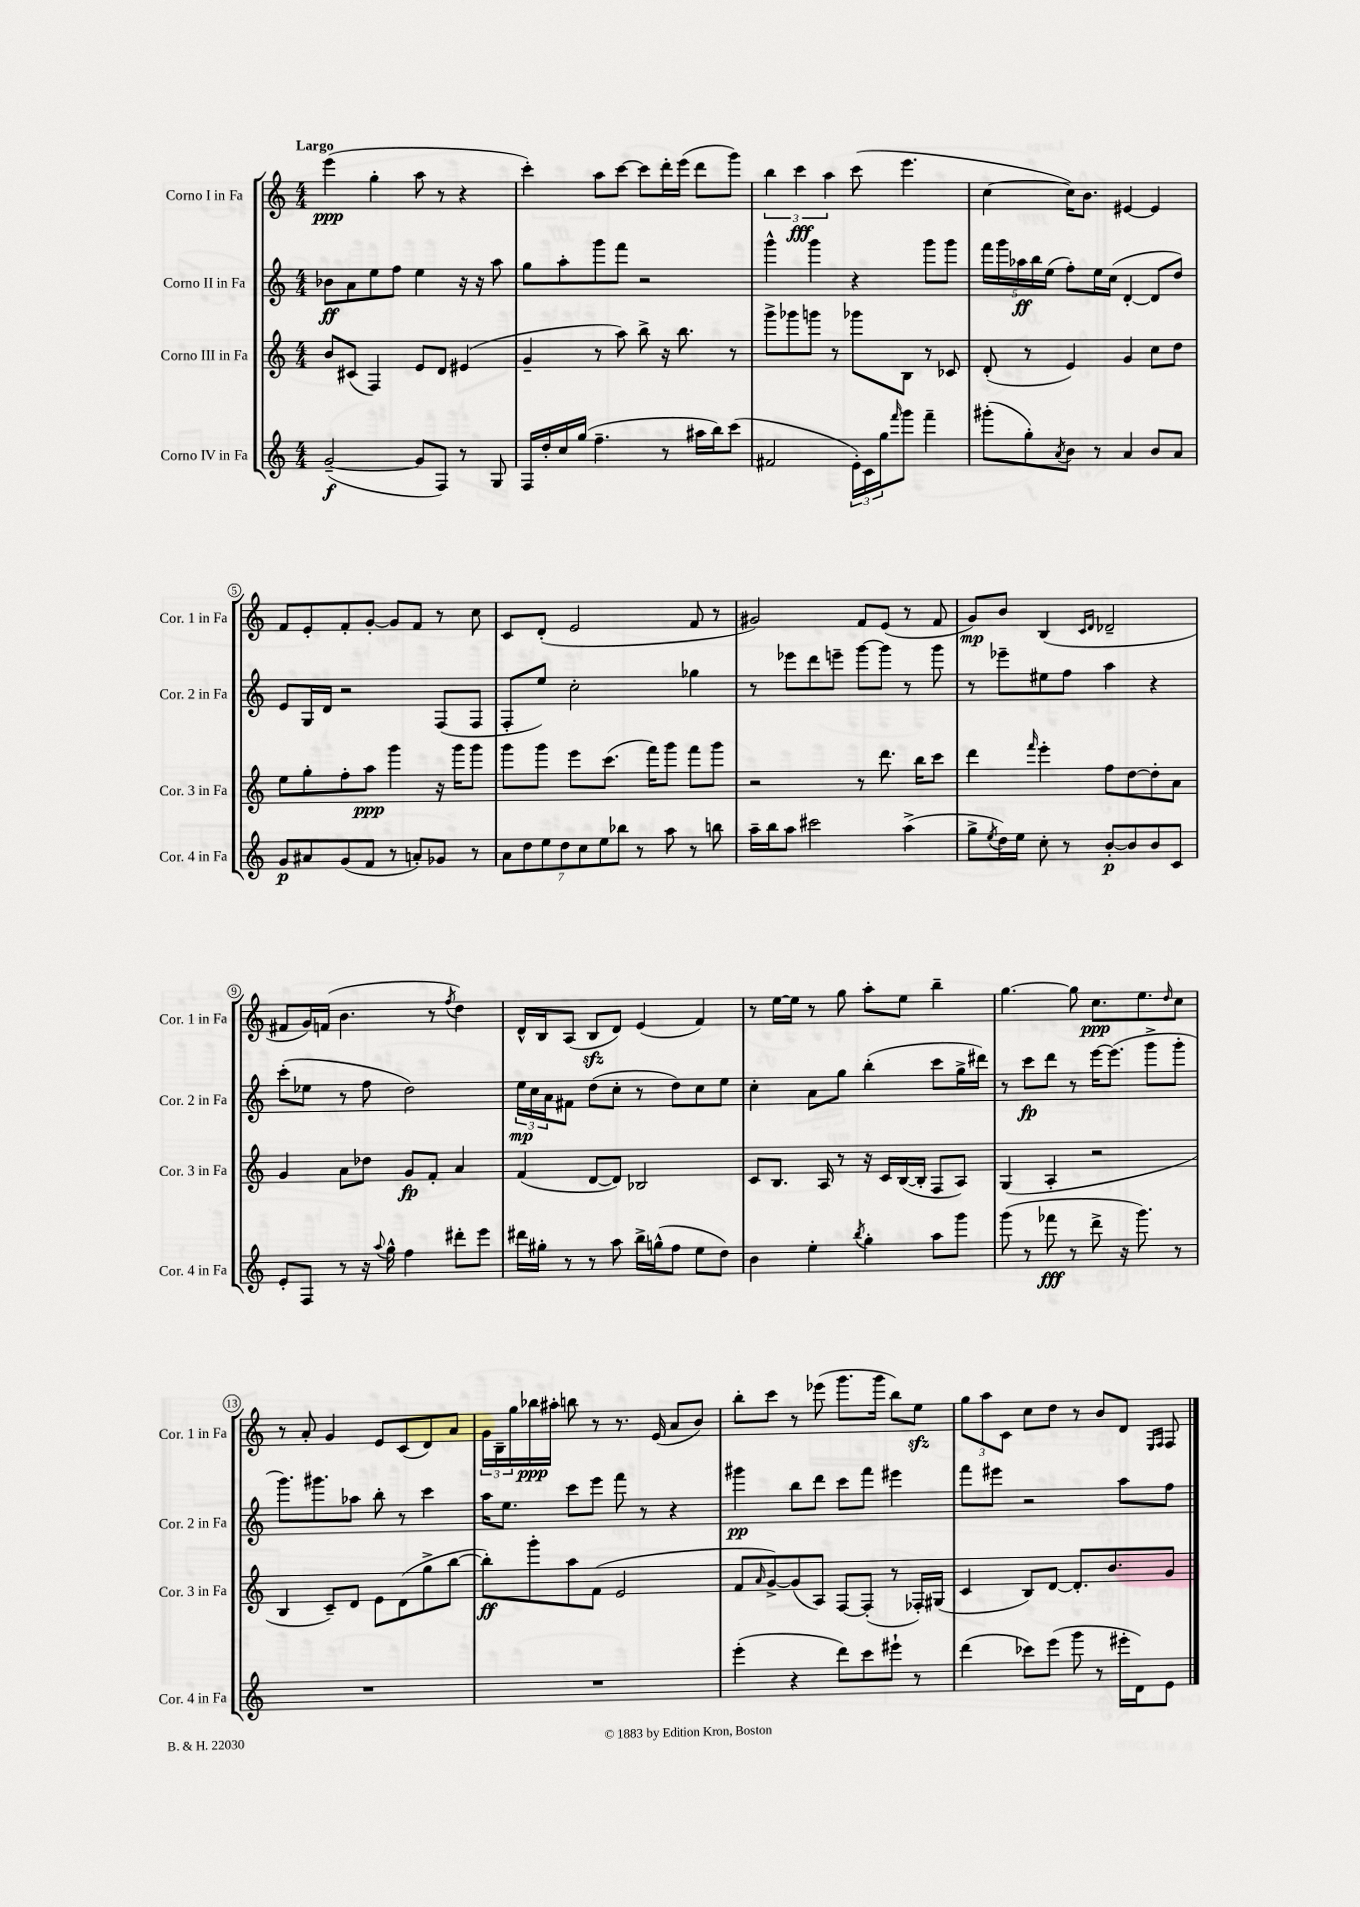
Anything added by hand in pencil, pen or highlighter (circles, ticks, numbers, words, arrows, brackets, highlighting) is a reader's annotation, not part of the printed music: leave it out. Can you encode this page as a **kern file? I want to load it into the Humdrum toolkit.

**kern	**kern	**kern	**kern
*staff4	*staff3	*staff2	*staff1
*clefG2	*clefG2	*clefG2	*clefG2
*k[]	*k[]	*k[]	*k[]
*M4/4	*M4/4	*M4/4	*M4/4
([2g~	8b	8b-	(4eee
.	(8c#	8a	.
.	4F)	8ee	4gg'
.	.	8ff	.
8g]	8e	4ee	8aa
8F)	8d	.	8r
8r	(4e#	16r	4r
.	.	16r	.
8G	.	8aa	.
=	=	=	=
16F	4g~	8gg	4ccc')
16dd'	.	.	.
16cc	.	8aa'	.
(16gg	.	.	.
4.ff~	8r	8ggg	8aa
.	8aa)	8fff	[8ccc
.	8bb^	2r	8ccc]
8r	16r	.	16ddd'
.	8.bb	.	(16eee
16aa#	.	.	8ddd
16bb)	.	.	.
(8ccc	8r	.	8ggg)
=	=	=	=
2f#	8ggg^	4ggg^^	6bb
.	8ggg-	.	.
.	.	.	6ccc
.	8ggg	4ggg	.
.	.	.	6aa
.	8r	.	.
24e')	8ggg-	4r	(8ccc
24c	.	.	.
24gg	.	.	.
16qqfff	.	.	.
8ggg	8B	.	4.eee
4fff~	8r	8ggg	.
.	8c-	8ggg	.
=	=	=	=
(8ggg#'	(8d'	20fff	[4cc
.	.	20ggg	.
.	.	20aa-	.
8gg')	8r	.	.
.	.	20bb	.
.	.	(20ee	.
8qa	.	.	.
8b	4e)	8ff')	16cc])
.	.	.	8.b
8r	.	16ee	.
.	.	(16cc	.
4a	4g	[4d'	[4e#
8b	8cc	8d]	4e#]
8a	8dd	8dd)	.
=	=	=	=
8g	8ee	8e	8f
8a#	8gg'	16G	8e'
.	.	16d	.
(8g	8ff'	2r	8f'
8f	8aa	.	[8g'
8r	4ggg	.	8g]
8a')	.	.	8f
8g-	16r	(8F	8r
.	16ggg	.	.
8r	8ggg	8F	8cc
=	=	=	=
14a	8ggg	8F'	8c
14dd	.	.	.
.	8ggg	8ee)	(8d'
14ee	.	.	.
14dd	.	.	.
.	8eee	2cc'	2e
14cc	.	.	.
14ee	.	.	.
.	(8.ccc	.	.
14bb-	.	.	.
8r	.	.	.
.	16fff)	.	.
8aa	8ggg	.	.
8r	8fff	4gg-	8f
8bb	8ggg	.	8r
=	=	=	=
16aa~	2r	8r	2g#)
16bb	.	.	.
8aa	.	8eee-	.
2ccc#	.	8ddd	.
.	.	8eee~	.
.	8r	[8ggg	8f
.	8.ddd	8ggg]	(8e
(4aa^	.	8r	8r
.	16bb	.	.
.	8ccc	8ggg	8f
=	=	=	=
8gg^	4ddd	8r	8g)
8qee	.	.	.
16dd)	.	8eee-~	8b
16ee	.	.	.
.	16qqfff	.	.
8cc'	4eee'	8ee#	(4B
8r	.	8ff	.
.	.	.	16qqc
.	.	.	16qqd
[8b'	8ff	4aa	2d-~
8b]	[8dd	.	.
8b	8dd']	4r	.
8c	8a	.	.
=	=	=	=
8e'	4g	(8ccc'	8f#
8F	.	8ee-	16g)
.	.	.	(16f
8r	8a	8r	4.b
16r	8dd-	8ff	.
8qqaa	.	.	.
16gg^^	.	.	.
4ff	8g	2dd)	.
.	8f'	.	8r
.	.	.	8qff
8ddd#'	4a	.	4dd)
8eee	.	.	.
=	=	=	=
16ddd#	(4f	24ee	16d^^
.	.	24cc	.
16gg#'	.	.	16B
.	.	24a	.
8r	.	8f#	(8A
8r	[8d	(8dd	8B
8aa	8d])	8cc'	8d)
16bb^	2B-	8r	(4e
(16gg^^	.	.	.
8ff	.	8dd)	.
8ee	.	8cc	4f)
8dd)	.	8ee	.
=	=	=	=
4b	8c	4cc'	8r
.	8.B	.	[16ee
.	.	.	16ee]
4ee'	.	8a	8r
.	16A	.	.
.	8r	8gg	8gg
8qbb	.	.	.
4gg'	16r	(4bb'	8aa'
.	16c	.	.
.	([16B	.	8ee
.	16B']	.	.
8aa	8F	8ccc	4bb~
8ggg	8A)	16gg^	.
.	.	16ddd#)	.
=	=	=	=
(8ggg	(4G	8r	[4.gg
8r	.	8ccc	.
8fff-	4A'	8ddd	.
8r	.	8r	8gg]
8ddd^	2r	[16eee	8.cc
.	.	(8.eee]	.
16r	.	.	.
8.ggg)	.	.	8.ee
.	.	8ggg^	.
.	.	.	16qqdd
8r	.	8ggg'	8cc
=	=	=	=
1r	4B	8.ggg)	8r
.	.	.	8a'
.	.	8.ggg#	.
.	8c~)	.	4g
.	8d	8aa-	.
.	8e	8bb'	8e
.	(8d	8r	(8c
.	8gg^	4ccc	8d)
.	[8bb	.	8a
=	=	=	=
1r	8bb'])	16aa	24g
.	.	.	24B~
.	.	8.ee	.
.	.	.	24gg
.	8ggg'	.	16bb-
.	.	.	16aa#'
.	8aa	8ccc	8bb
.	(8f	8eee	8r
.	2e	8fff	8.r
.	.	8r	.
.	.	.	(16e
.	.	4r	8a
.	.	.	8b)
=	=	=	=
(4eee'	8f	4ggg#	8bb'
.	16qqa	.	.
.	[8g^)	.	8ccc
4r	(8g]	8bb	8r
.	8A)	8ddd	(8eee-
8ddd)	[8F	8ccc	8.ggg
8ccc	(8F']	8fff	.
.	.	.	16ggg
8eee#`	8r	4eee#	8bb)
8r	16F-')	.	8ee
.	(16G#	.	.
=	=	=	=
(4ddd	4c	8fff	12gg
.	.	.	12aa
.	.	8eee#	.
.	.	.	12c
8ccc-)	8B)	2r	8cc
(8eee	[8d	.	8dd
8ggg	8.d']	.	8r
8r	.	.	8b
.	8.b	.	.
16eee#'	.	8aa	8d
16d)	.	.	.
.	.	.	16qqE
.	.	.	16qqF
8e	8g	8ff	8F
==	==	==	==
*-	*-	*-	*-
